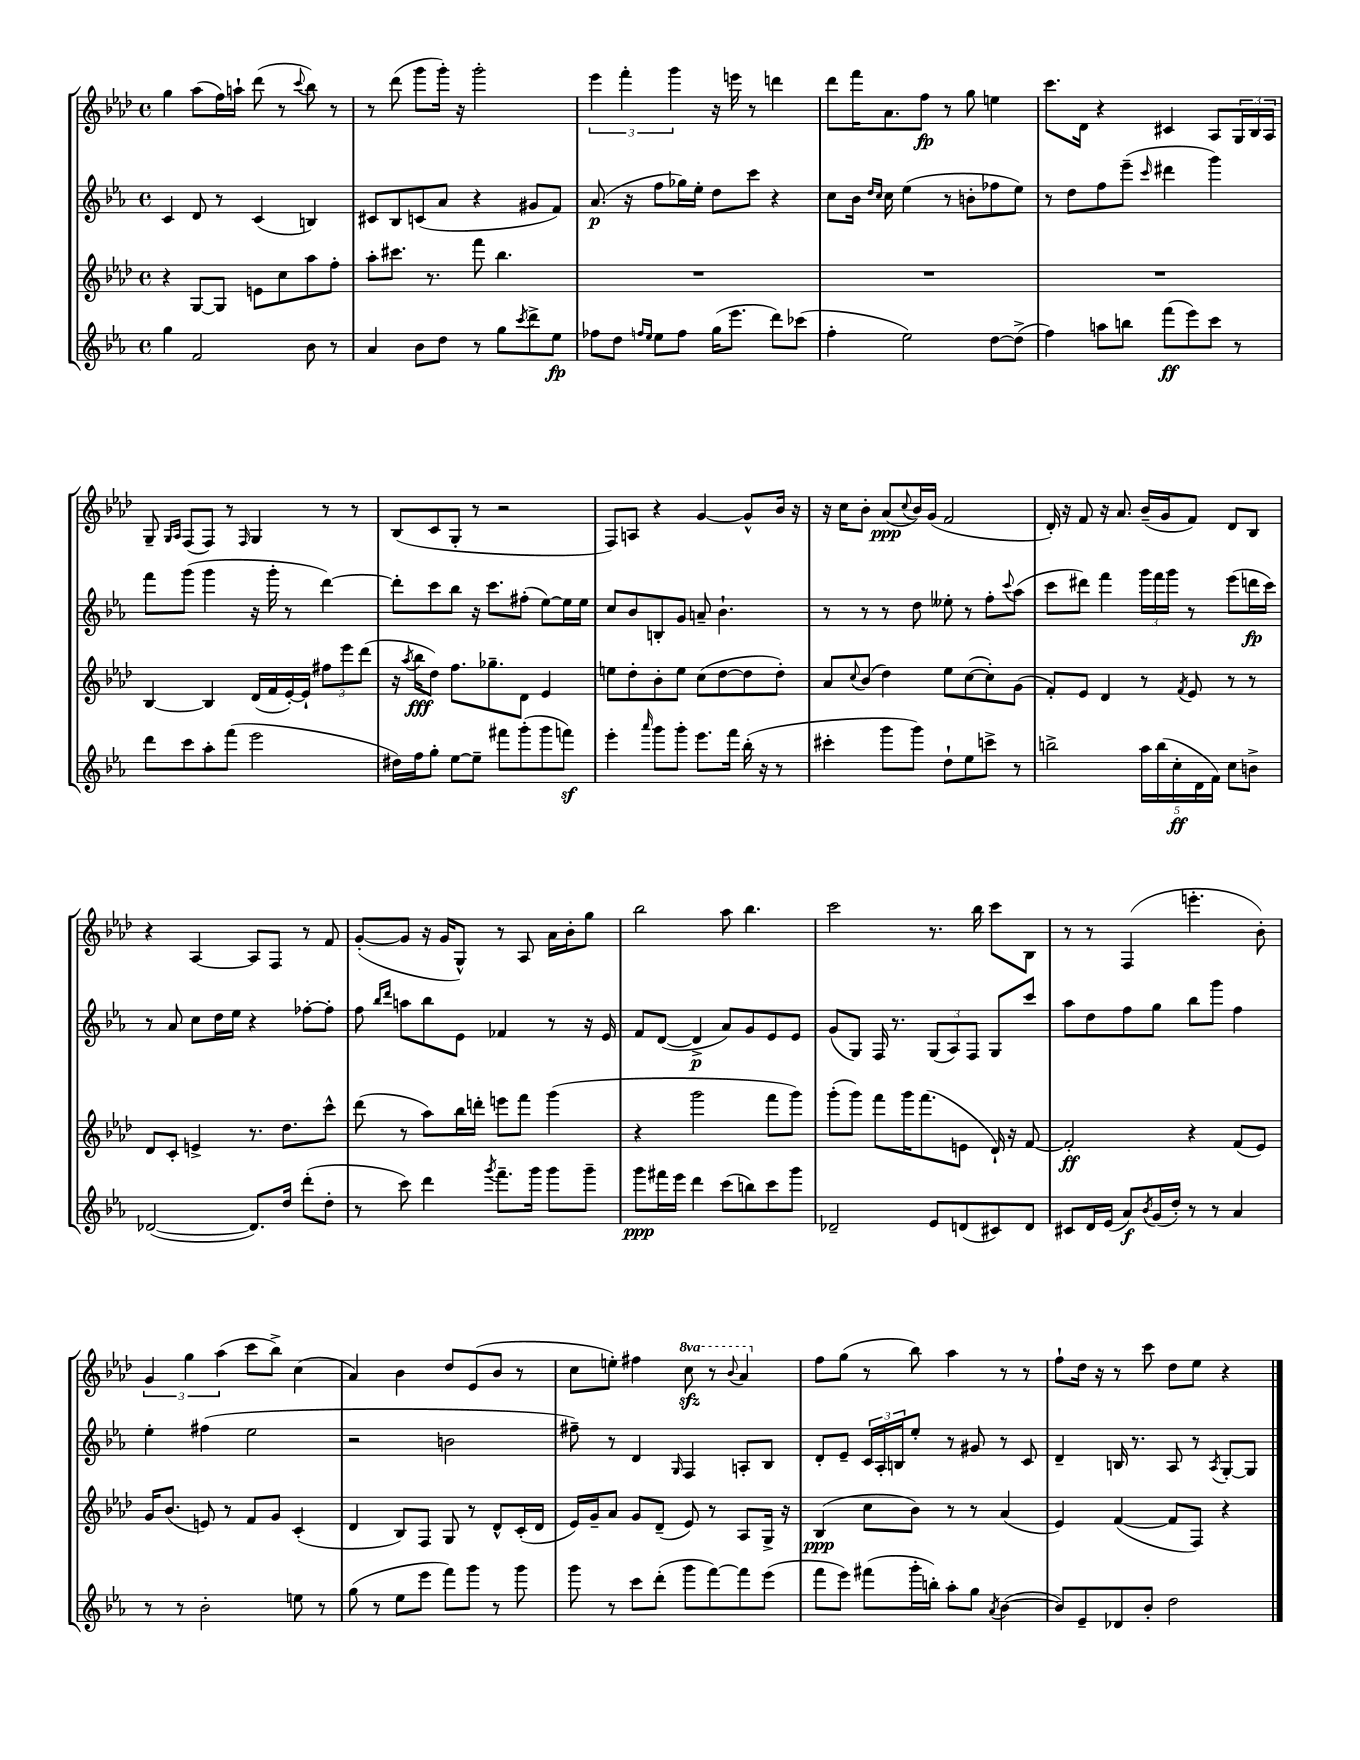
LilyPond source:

<<
\new StaffGroup <<
\new Staff = "s0" {
    \clef treble \key aes \major \defaultTimeSignature \time 4/4 \set Staff.ottavationMarkups = #ottavation-simple-ordinals
    g''4 aes''8( f''16) a''16-! des'''8( r8 \appoggiatura { c'''8 } bes''8) r8 |
    r8 des'''8( g'''8 g'''16-.) r16 g'''2-. |
    \tuplet 3/2 { ees'''4 f'''4-. g'''4 } r16 e'''16 r8 d'''4 |
    des'''8 f'''16 aes'8. f''8\fp r8 g''8 e''4 |
    c'''8. des'16 r4 cis'4 aes8 \tuplet 3/2 { g16 bes16 aes16 } |
    g8-- \grace { g16 aes16 } f8( f8) r8 \grace { f16 } g4 r8 r8 |
    bes8( c'8 g8-. r8 r2 |
    f8) a8 r4 g'4~ g'8-^ bes'16 r16 |
    r16 c''16 bes'8-. aes'8\ppp( \appoggiatura { c''8 } bes'16) g'16( f'2 |
    des'16-.) r16 f'8 r16 aes'8. bes'16--( g'16 f'8) des'8 bes8 |
    r4 aes4~ aes8 f8 r8 f'8 |
    g'8~-.( g'8 r16 g'16 g8-^) r8 aes8 aes'16 bes'16-. g''8 |
    bes''2 aes''8 bes''4. |
    c'''2 r8. bes''16 c'''8 bes8 |
    r8 r8 f4( e'''4.-. bes'8-.) |
    \tuplet 3/2 { g'4 g''4 aes''4( } c'''8 bes''8->) c''4( |
    aes'4) bes'4 des''8 ees'8( bes'8 r8 |
    c''8 e''8-.) fis''4 \ottava #1 c'''8\sfz r8 \appoggiatura { bes''8 } aes''4 \ottava #0 |
    f''8 g''8( r8 bes''8) aes''4 r8 r8 |
    f''8-! des''16 r16 r8 c'''8 des''8 ees''8 r4 \bar "|." |
}
\new Staff = "s1" {
    \clef treble \key ees \major \defaultTimeSignature \time 4/4
    c'4 d'8 r8 c'4( b4) |
    cis'8 bes8 c'8( aes'8 r4 gis'8 f'8) |
    aes'8.\p( r16 f''8 ges''16) ees''16-. d''8 c'''8 r4 |
    c''8 bes'16 \grace { d''16 c''16 } c''16 ees''4( r8 b'8-. fes''8 ees''8) |
    r8 d''8 f''8 ees'''8--( \grace { c'''16 } dis'''4 g'''4) |
    f'''8 g'''8( g'''4 r16 g'''16-. r8 d'''4~) |
    d'''8-. c'''8 bes''8 r16 c'''8. fis''8-.( ees''8~) ees''16 ees''16 |
    c''8 bes'8 b8-. g'8 a'8-- bes'4.-! |
    r8 r8 r8 d''8 eeses''8-. r8 f''8-. \appoggiatura { c'''8 } aes''8( |
    c'''8 dis'''8) f'''4 \tuplet 3/2 { g'''16 f'''16 g'''16 } r8 ees'''8( d'''16\fp c'''16) |
    r8 aes'8 c''8 d''16 ees''16 r4 fes''8~-. fes''8-. |
    f''8 \grace { bes''16 d'''16 } a''8 bes''8 ees'8 fes'4 r8 r16 ees'16 |
    f'8 d'8~( d'4->\p aes'8) g'8 ees'8 ees'8 |
    g'8( g8) f16 r8. \tuplet 3/2 { g8( aes8) f8 } g8 c'''8 |
    aes''8 d''8 f''8 g''8 bes''8 g'''8 f''4 |
    ees''4-. fis''4( ees''2 |
    r2 b'2 |
    fis''8--) r8 d'4 \grace { g16 } f4 a8-. bes8 |
    d'8-. ees'8-- \tuplet 3/2 { c'16 aes16-. b16 } ees''8-. r8 gis'8 r8 c'8 |
    d'4-- b16 r8. aes8 r8 \acciaccatura { aes8 } g8~-. g8 \bar "|." |
}
\new Staff = "s2" {
    \clef treble \key aes \major \defaultTimeSignature \time 4/4
    r4 g8~ g8 e'8 c''8 aes''8 f''8-. |
    aes''8-. cis'''8. r8. f'''8 bes''4. |
    R1 |
    R1 |
    R1 |
    bes4~ bes4 des'16( f'16 ees'16~-.) ees'16-! \tuplet 3/2 { fis''8 ees'''8 des'''8( } |
    r16 \acciaccatura { aes''8 } bes''16\fff des''8) f''8. ges''8.-- des'8 ees'4 |
    e''8 des''8-. bes'8-. e''8 c''8( des''8~ des''8 des''8-.) |
    aes'8 \appoggiatura { c''8 } bes'8( des''4) ees''8 c''8~( c''8-.) g'8( |
    f'8-.) ees'8 des'4 r8 \acciaccatura { f'8 } ees'8 r8 r8 |
    des'8 c'8-. e'4-> r8. des''8. c'''8-^ |
    des'''8( r8 aes''8) bes''16 d'''16-. e'''8 f'''8 g'''4( |
    r4 g'''2 f'''8 g'''8) |
    g'''8-.( g'''8) f'''8 g'''16 f'''8.( e'8 des'16-!) r16 f'8~ |
    f'2-.\ff r4 f'8( ees'8) |
    g'16 bes'8.( e'8) r8 f'8 g'8 c'4-.( |
    des'4 bes8) f8 g8 r8 des'8-^ c'16-.( des'16 |
    ees'16) g'16-- aes'8 g'8 des'8--( ees'8) r8 aes8 g16-> r16 |
    bes4\ppp( c''8 bes'8) r8 r8 aes'4( |
    ees'4) f'4~( f'8 f8) r4 \bar "|." |
}
\new Staff = "s3" {
    \clef treble \key ees \major \defaultTimeSignature \time 4/4
    g''4 f'2 bes'8 r8 |
    aes'4 bes'8 d''8 r8 g''8 \acciaccatura { c'''8 } d'''8-> ees''8\fp |
    fes''8 d''8 \grace { f''16 ees''16 } ees''8 f''8 g''16( ees'''8. d'''8) ces'''8( |
    f''4-. ees''2) d''8~ d''8->( |
    f''4) a''8 b''8 f'''8\ff( ees'''8) c'''8 r8 |
    d'''8 c'''8 aes''8-. f'''8( ees'''2 |
    dis''16) f''16 g''8-. ees''8~ ees''8-- fis'''8 g'''8-.( g'''8 f'''8\sf) |
    ees'''4-. \grace { aes'''16 } g'''8 g'''8-. ees'''8. f'''16 bes''16-.( r16 r8 |
    cis'''4-. g'''8 g'''8) d''8-! ees''8 c'''8-> r8 |
    b''2-> \tuplet 5/4 { aes''16 b''16( c''16-.\ff d'16 f'16) } c''8 b'8-> |
    des'2~( des'8.) d''16 d'''8-.( d''8-. |
    r8 c'''8) d'''4 \acciaccatura { g'''8 } f'''8.-- g'''16 g'''8 g'''8-- |
    g'''8\ppp fis'''16 ees'''16 d'''4 c'''8( b''8) c'''8 g'''8 |
    des'2-- ees'8 d'8( cis'8) d'8 |
    cis'8 d'16 ees'16( aes'8\f) \acciaccatura { bes'8 } g'16( d''16-.) r8 r8 aes'4 |
    r8 r8 bes'2-. e''8 r8 |
    g''8( r8 ees''8 ees'''8 f'''8) g'''8 r8 g'''8 |
    g'''8 r8 c'''8 d'''8-.( g'''8 f'''8~) f'''8 ees'''8( |
    f'''8 ees'''8) fis'''8( g'''16-. b''16-.) aes''8-. g''8 \acciaccatura { aes'8 } bes'4~( |
    bes'8) ees'8-- des'8 bes'8-. d''2 \bar "|." |
}
>>
>>
\layout { \context { \Score \remove "Bar_number_engraver" } }
